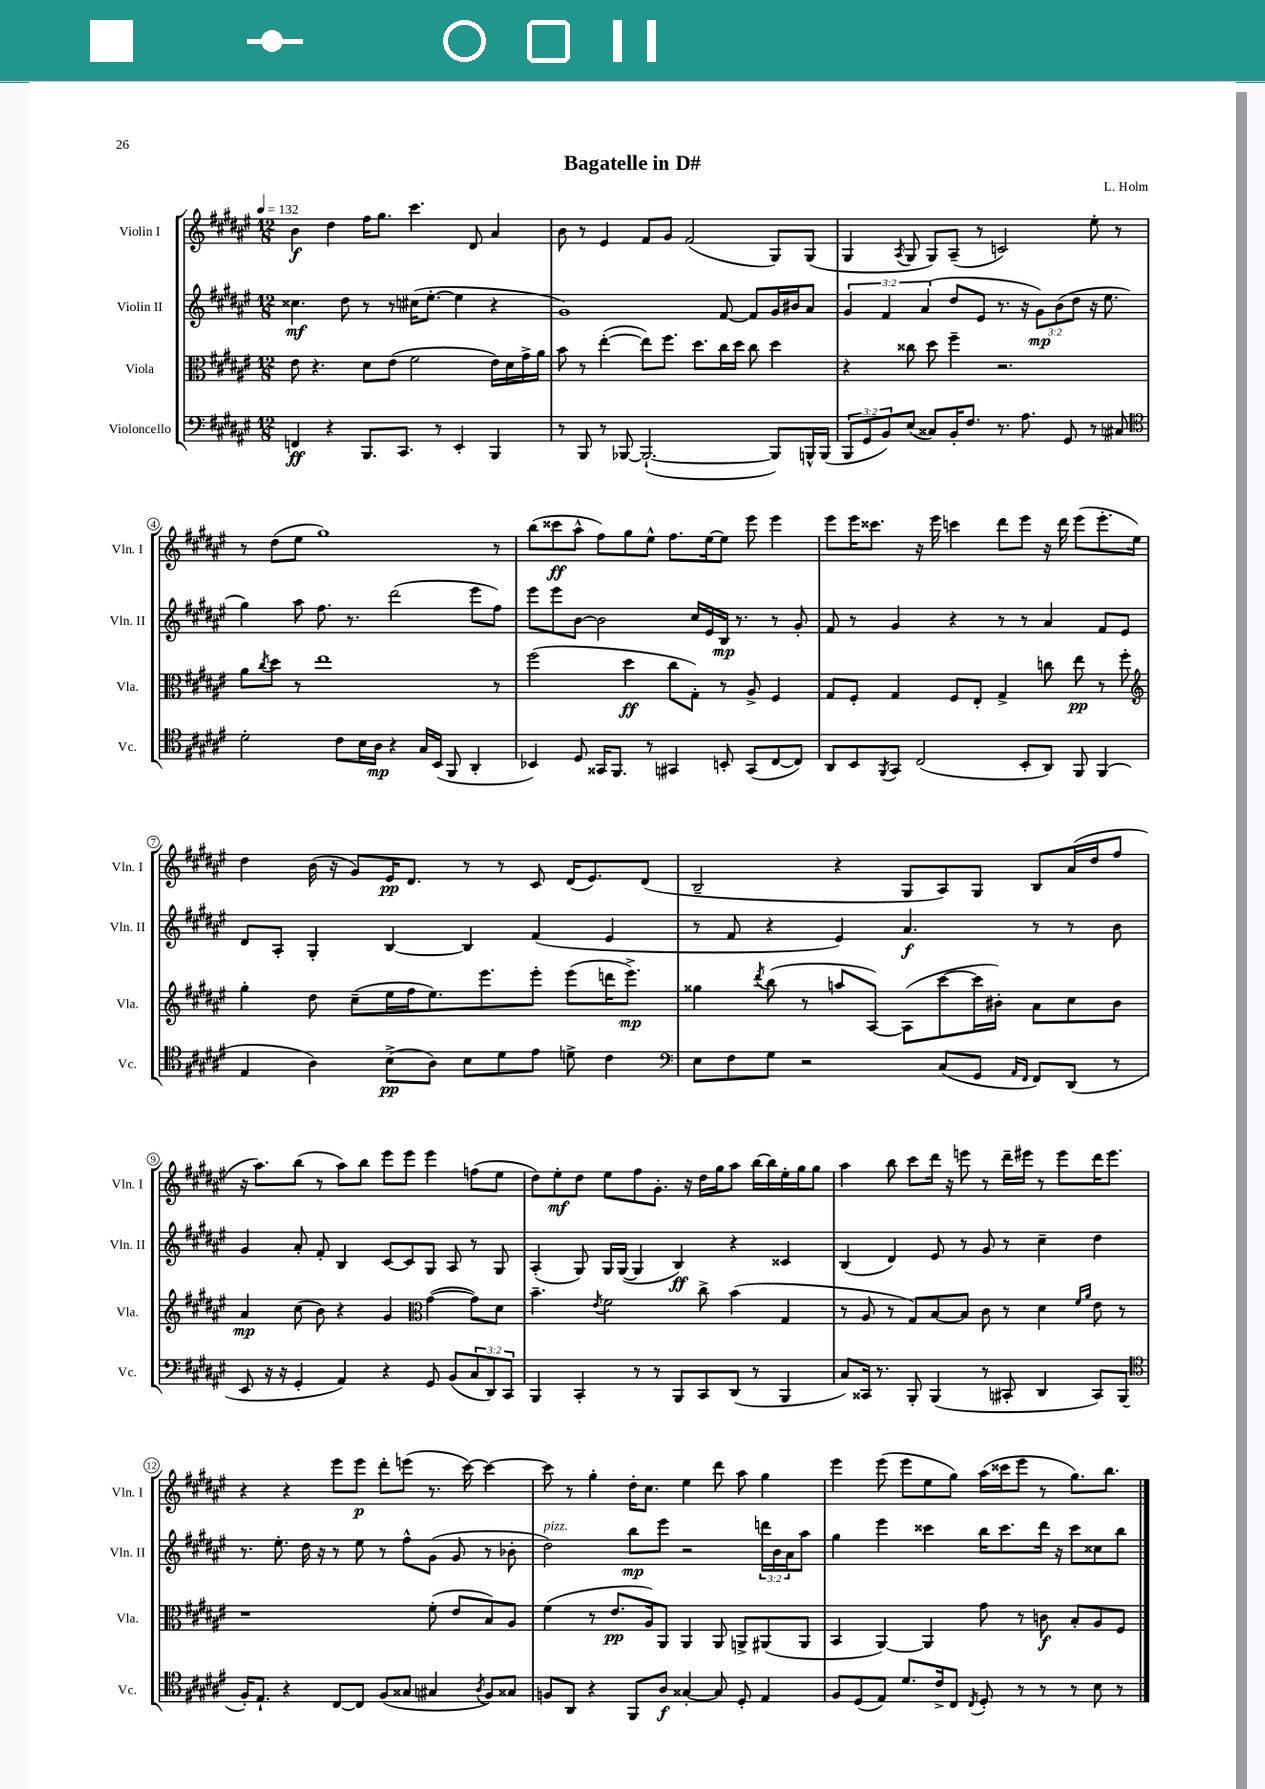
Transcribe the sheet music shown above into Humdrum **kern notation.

**kern	**kern	**kern	**kern
*staff4	*staff3	*staff2	*staff1
*clefF4	*clefC3	*clefG2	*clefG2
*k[f#c#g#d#a#e#]	*k[f#c#g#d#a#e#]	*k[f#c#g#d#a#e#]	*k[f#c#g#d#a#e#]
*M12/8	*M12/8	*M12/8	*M12/8
*MM132	*MM132	*MM132	*MM132
4FF	8e#	4.cc##	4b
.	4.r	.	.
4r	.	.	4dd#
.	.	8dd#	.
8.BBB	8d#	8r	16ff#
.	.	.	8.gg#
.	(8e#	8r	.
8.CC#	.	.	.
.	2f#	(16cc#	4.ccc#
.	.	[8.ee#'	.
8r	.	.	.
4EE#'	.	4ee#]	.
.	.	.	8d#
4BBB	16e#)	4r	4a#
.	16d#	.	.
.	16g#^	.	.
.	16a#	.	.
=	=	=	=
8r	8b	1g#)	8b
8BBB	8r	.	8r
8r	([4ee#'	.	4e#
[8BBB-	.	.	.
(2.BBB-`_	8ee#])	.	8f#
.	8.ff#	.	8g#
.	.	.	(2f#
.	8.dd#	.	.
.	16cc#	[8f#	.
.	16dd#	.	.
.	8cc#	8f#]	.
8BBB-])	4dd#	16g#	8G#)
.	.	16b#	.
16BBB^^	.	8a#	(8G#
(16BBB	.	.	.
=	=	=	=
12BBB	4r	6g#	4G#
12GG#	.	.	.
12BB)	.	6f#	.
.	.	.	8qA#
(8E#	8cc##	.	8G#
.	.	(6a#	.
8C##)	8dd#	.	8G#)
16BB'	4ff#~	8dd#	(8A#~
8.F#	.	.	.
.	.	8e#	8r
8.r	2.r	8.r	2c)
8.A#	.	16r	.
.	.	12g#)	.
.	.	(12b	.
8GG#	.	.	.
.	.	12dd#	.
8r	.	16r	8ee#'
.	.	8.ee#	.
8C#	.	.	8r
=	=	=	=
*clefC4	*	*	*
2d#'	8a#	4gg#)	8r
.	8qcc#	.	.
.	8dd#	.	(8dd#
.	8r	8aa#	8ee#
.	1ee#	8.ff#	1gg#)
8c#	.	.	.
.	.	8.r	.
16B	.	.	.
16A#	.	.	.
4r	.	(2ddd#	.
16G#	.	.	.
(16BB	.	.	.
8FF#	.	.	.
4AA#'	.	8eee#	.
.	8r	8ff#)	8r
=	=	=	=
4BB-)	(2ff#	8eee#	(8bb
.	.	8eee#	8ccc##
8D#	.	[8b	8aa#^^
16GG##	.	2b]	8ff#)
8.FF#	.	.	.
.	4dd#	.	8gg#
8r	.	.	8ee#^^
4GG#	8cc#	.	8.ff#
.	8G#')	16cc#	.
.	.	16e#	[16ee#
8BB'	8r	16B	8ee#]
.	.	8.r	.
(8GG#	8A#^	.	8eee#
[8C#	4F#	8r	4eee#
8C#])	.	8g#'	.
=	=	=	=
8AA#	8G#	8f#	8eee#
8BB	8F#'	8r	16eee#
.	.	.	8.ccc##
8qFF#	.	.	.
8GG#	4G#	4g#	.
(2C#	.	.	16r
.	.	.	16eee#
.	8F#	4r	4ccc
.	8E#'	.	.
.	4G#^	8r	8ddd#
8BB'	.	8r	8eee#
8AA#)	8cc	4a#	16r
.	.	.	16ddd#
8FF#	8ee#	.	(8eee#
(4FF#	8r	8f#	8.eee#'
.	8ff#'	8e#	.
.	.	.	16ee#)
=	=	=	=
*	*clefG2	*	*
4E#	4gg#'	8d#	4dd#
.	.	8A#'	.
4A#)	8dd#	4G#'	(16b
.	.	.	16r
.	(8cc#~	.	8g#)
(8B^	16ee#	[4B	16e#
.	16ff#	.	8.d#
8A#)	8.ee#)	.	.
8B	.	4B]	8r
.	8.eee#	.	.
8d#	.	.	8r
8e#	8eee#'	(4f#	8c#
8d^	(8eee#	.	(16d#
.	.	.	8.e#)
4c#	16ddd	4e#	.
.	8.eee#^)	.	.
.	.	.	(8d#
=	=	=	=
*clefF4	*	*	*
8E#	4gg##	8r	2B~
8F#	.	8f#	.
.	8qddd#	.	.
8G#	(8bb	4r	.
2r	8r	.	.
.	8aa	4e#)	4r
.	[8A#)	.	.
.	(8A#]	4.a#	8G#
(8C#	[8ccc#	.	8A#)
8GG#	16ccc#]	.	8G#
.	16b#')	.	.
16qqAA#	.	.	.
16qqFF#	.	.	.
8FF#)	8a#	8r	8B
(8DD#	8cc#	8r	(16a#
.	.	.	16dd#
8r	8b#	8b	8ff#
=	=	=	=
8EE#	4a#	4g#	16r
.	.	.	8.aa#)
16r	.	.	.
16r	.	.	.
4GG#'	(8cc#	8a#'	(8bb
.	8b)	8f#'	8r
4AA#)	4r	4B	8aa#)
.	.	.	8bb
4r	4g#	[8c#	8eee#
.	.	8c#]	8eee#
*	*clefC3	*	*
8GG#	([4g#	8G#	4eee#
(8BB	.	8A#	.
12C#	8g#])	8r	(8ff
12DD#)	.	.	.
.	8d#	8G#	8ee#
12CC#	.	.	.
=	=	=	=
4BBB	4.b~	(4A#'	8dd#)
.	.	.	8ee#'
4CC#'	.	8G#)	8dd#
.	8qe#	.	.
.	2f#	16G#	8ee#
.	.	([16G#	.
8r	.	4G#]	8ff#
8r	.	.	8.g#'
8BBB	.	4B)	.
.	.	.	16r
8CC#	8cc#^	.	16dd#
.	.	.	16gg#
(8DD#	(4b	4r	8aa#
8r	.	.	[16bb
.	.	.	16bb]
4BBB	4G#	4c##	16ee#'
.	.	.	16gg#
.	.	.	8gg#
=	=	=	=
8C#)	8r	(4B	4aa#
16CC##	8A#	.	.
8.r	.	.	.
.	8r	4d#)	8bb
8BBB'	8G#)	.	8ccc#
(4BBB	[8B	8e#	16ddd#
.	.	.	16r
.	8B]	8r	8eee
8r	8c#	8g#	8r
8CC#'	8r	8r	16ddd#~
.	.	.	16eee#
4DD#	4d#	4cc#~	8r
.	.	.	8eee#
.	16qqf#	.	.
.	16qqa#	.	.
8CC#)	8e#	4dd#	16ddd#
.	.	.	8.eee#
(8BBB	8r	.	.
=	=	=	=
*clefC4	*	*	*
16F#')	1r	8.r	4r
8.E#`	.	.	.
.	.	8.ee#'	.
4r	.	.	4r
.	.	16dd#	.
.	.	16r	.
[8C#	.	8r	8eee#
8C#]	.	8ee#	8eee#
(8F#	.	8r	8ddd#'
8G##	.	8ff#^^	(8eee
4G#	(8f#'	(8g#	8.r
.	8e#	8g#	.
.	.	.	[16ccc#)
8qA#	.	.	.
8F#)	8B)	8r	4ccc#_
8G##	8A#	8b-'	.
=	=	=	=
8F	(4f#	2dd#)	8ccc#]
8AA#	.	.	8r
4r	8r	.	4gg#'
.	8.e#	.	.
8FF#	.	8bb	16dd#'
.	16A#)	.	8.cc#
8A#	8AA#	8eee#	.
[4G##'	4AA#	2r	4ee#
8G##]	8AA#	.	8ddd#
8D#'	8AA^	.	8aa#
4E#	(8AA#	24ddd	4gg#
.	.	24b	.
.	.	24a#	.
.	8AA#	8aa#	.
=	=	=	=
8F#	4BB	4gg#	4eee#
(8D#	.	.	.
8E#)	[4AA#)	4eee#	(8eee#
8.d#	.	.	8eee#
.	4AA#]	4ccc##	8ee#
16c#^	.	.	.
8C#	.	.	8gg#)
8qC#	.	.	.
8D#'	8g#	16bb	(16aa#
.	.	8.ccc##	16ccc##
8r	8r	.	8eee#
8r	8c	16ddd#	8r
.	.	16r	.
8r	8B'	8ccc##	8.gg#)
8B	8A#	8cc##	.
.	.	.	8.bb
8r	8F#	8bb	.
==	==	==	==
*-	*-	*-	*-
